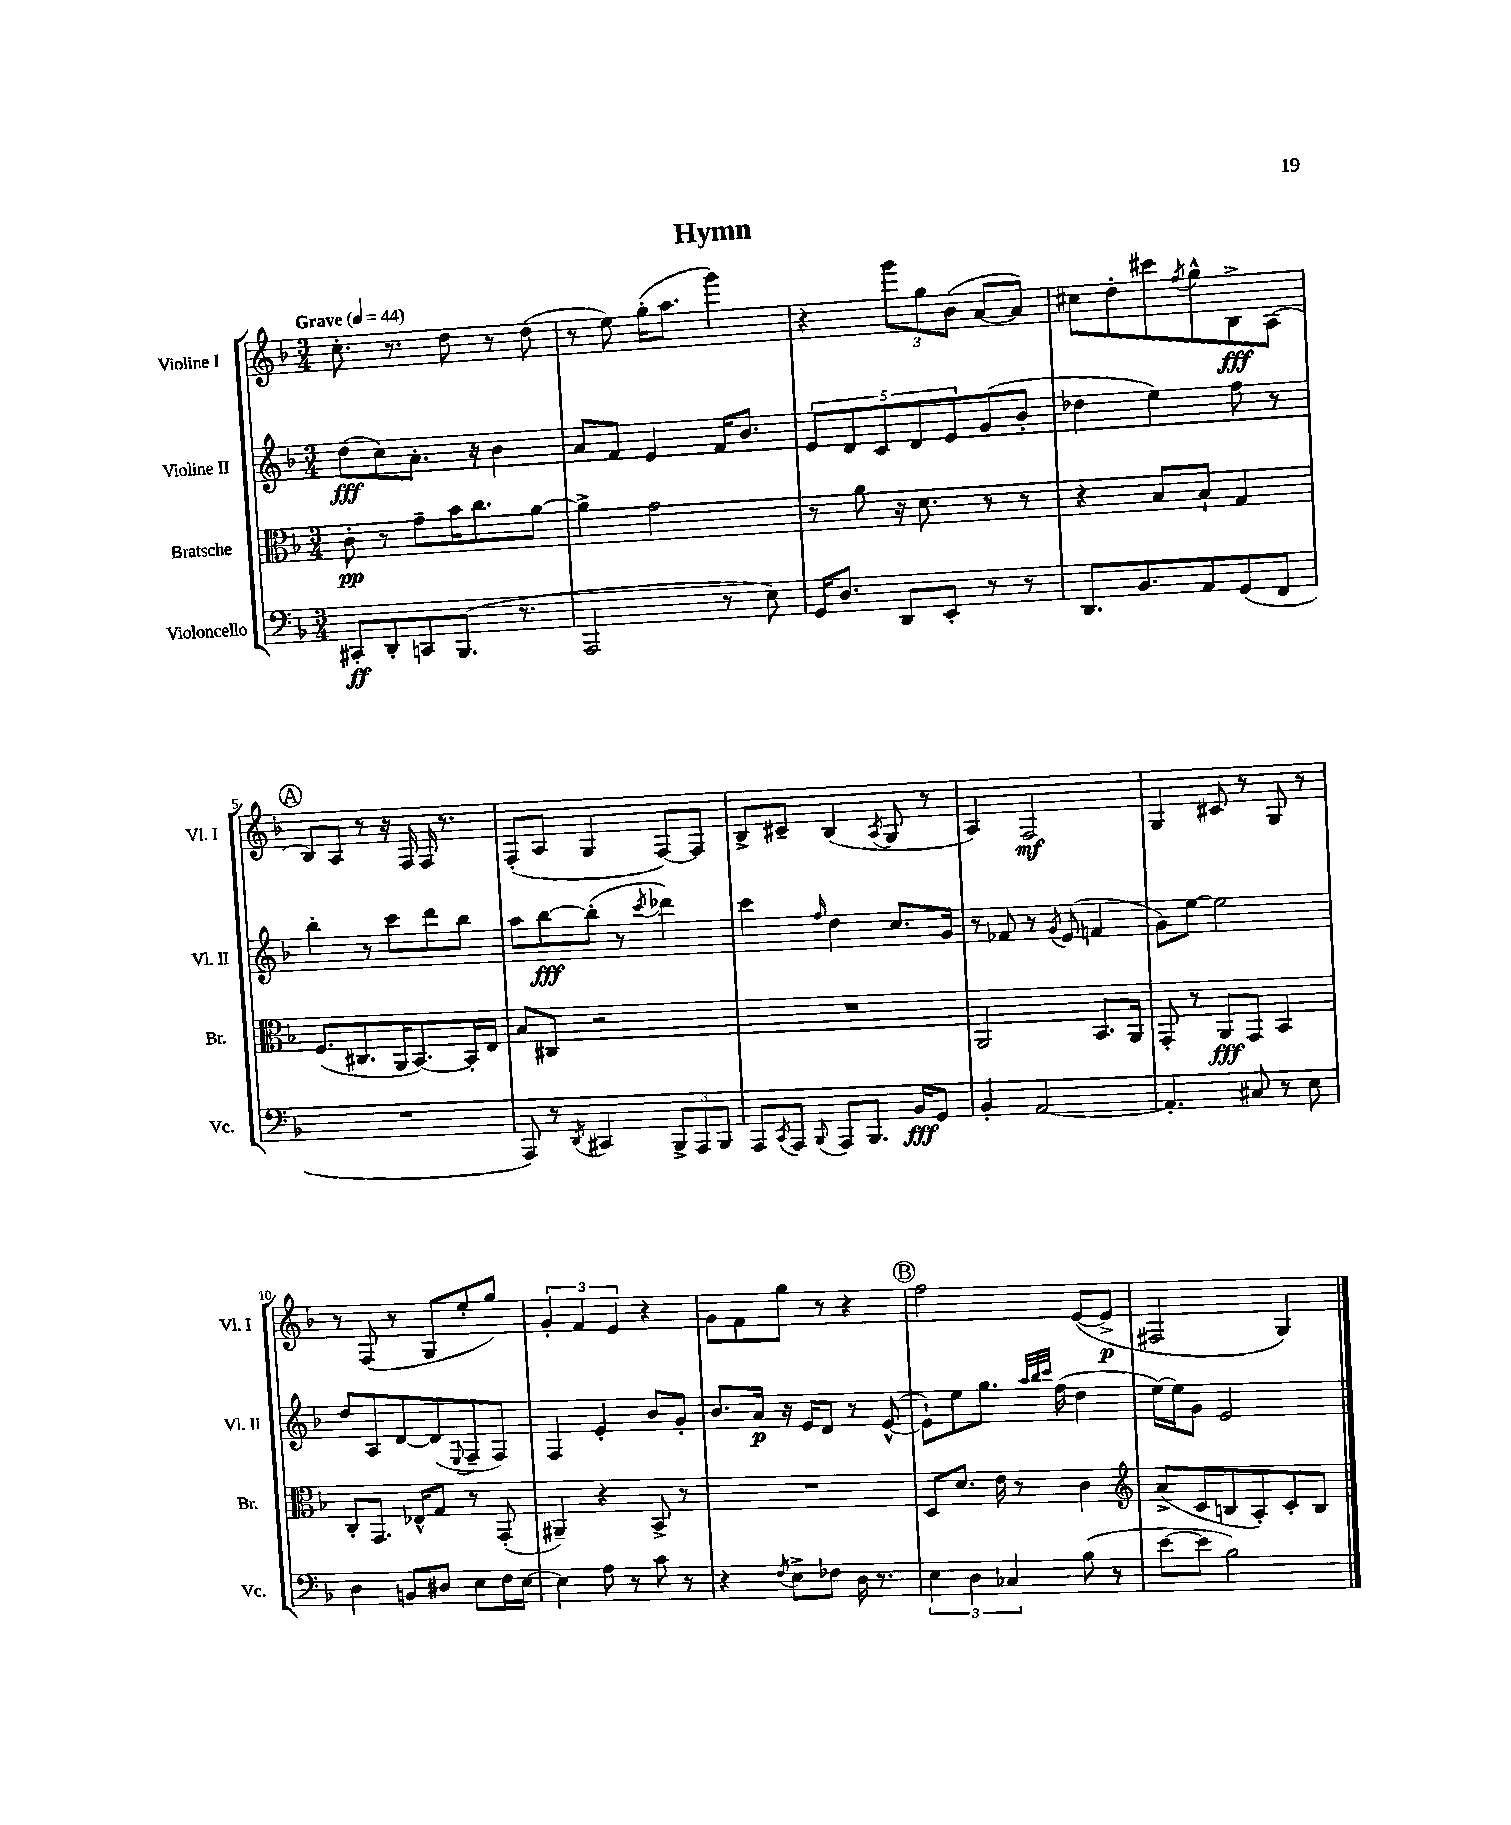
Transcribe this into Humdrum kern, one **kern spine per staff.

**kern	**kern	**kern	**kern
*staff4	*staff3	*staff2	*staff1
*clefF4	*clefC3	*clefG2	*clefG2
*k[b-]	*k[b-]	*k[b-]	*k[b-]
*M3/4	*M3/4	*M3/4	*M3/4
*MM44	*MM44	*MM44	*MM44
8CC#'	8c'	(8dd	8.cc'
8DD'	8r	8cc)	.
.	.	.	8.r
8CC	8g~	8.a'	.
(8.BBB-	16b-	.	8dd
.	8.cc	16r	.
.	.	4b-	8r
8.r	.	.	.
.	[8a	.	(8dd
=	=	=	=
2AAA	4a^]	8a	8r
.	.	8f	8ee)
.	2g	4e	(16gg'
.	.	.	8.aa
8r	.	16f	4ggg)
.	.	8.b-	.
8E)	.	.	.
=	=	=	=
16GG	8r	10e	4r
8.D	.	.	.
.	.	10d	.
.	8a	.	.
.	.	10c	.
8DD	16r	.	12ggg
.	.	10d	.
.	8.d	.	.
.	.	.	12gg
8EE'	.	.	.
.	.	10e	.
.	.	.	(12b-
8r	8r	(8g	[8a
8r	8r	8b-'	8a])
=	=	=	=
8.DD	4r	4dd-	8cc#
.	.	.	8dd'
8.BB-	.	.	.
.	8B-	4ee)	8ccc#
.	.	.	8qff
8AA	8B-`	.	8gg^^
(8GG	4G	8ff	8B-^
8FF	.	8r	(8A
=	=	=	=
2.r	(8.F	4bb-'	8B-)
.	.	.	8A
.	8.C#	.	.
.	.	8r	8r
.	16AA	8ccc	16r
.	[8.BB-)	.	16F
.	.	8ddd	16F
.	.	.	8.r
.	16BB-']	8bb-	.
.	16E	.	.
=	=	=	=
8AAA)	8B-	8aa	(8F'
8r	8C#	[8bb-	8A
8qDD	.	.	.
4CC#	2r	(8bb-']	4G
.	.	8r	.
.	.	8qccc	.
12BBB-^	.	4ddd-)	[8F)
12AAA	.	.	.
.	.	.	8F]
12BBB-	.	.	.
=	=	=	=
8AAA	2.r	4ccc	8B-^
8qCC	.	.	.
8AAA	.	.	8c#~
8qqBBB-	.	16qqff	.
8AAA	.	4dd	(4B-
8.BBB-	.	.	.
.	.	.	8qA
.	.	8.cc	8G
16BB-	.	.	.
8GG	.	.	8r
.	.	16g	.
=	=	=	=
4BB-'	2AA	8r	4A)
.	.	8f-	.
[2AA	.	8r	2F
.	.	8qg	.
.	.	(8e	.
.	8.BB-	4f	.
.	16AA	.	.
=	=	=	=
4.AA']	8GG'	8g)	4G
.	8r	[8ee	.
.	8AA	2ee]	8c#
8C#	8GG	.	8r
8r	4BB-	.	8G
8E	.	.	8r
=	=	=	=
4D	8C'	8dd	8r
.	8.GG	8A	(8F
8BB	.	[8d	8r
.	16E-^^	.	.
8D#	8G	(8d]	8G
.	.	8qqE	.
8E	8r	8F~	8ee'
16F	(8GG'	8F)	8gg)
[16E	.	.	.
=	=	=	=
4E]	4AA#~)	4F	6g'
.	.	.	6f
8A	4r	4e'	.
.	.	.	6e
8r	.	.	.
8c	8BB-^	8b-	4r
8r	8r	8g'	.
=	=	=	=
4r	2.r	8.b-	8g
.	.	.	8f
.	.	16a	.
8qF	.	.	.
8E^	.	16r	8gg
.	.	16e	.
8F-	.	8d	8r
16D	.	8r	4r
8.r	.	.	.
.	.	([8e^^	.
=	=	=	=
6E	8D	8e`])	2ff
.	8.d	8ee	.
6D	.	.	.
.	.	8.gg	.
.	16e	.	.
6C-	.	.	.
.	8r	.	.
.	.	32qqaa	.
.	.	32qqbb-	.
.	.	32qqccc	.
.	.	(16ff	.
(8B-	4c	4dd	([8e
8r	.	.	8e^]
=	=	=	=
*	*clefG2	*	*
[8e	(8a^	[16ee)	2F#
.	.	16ee]	.
8e]	8c	8g	.
2B-)	8B	2e	.
.	8A')	.	.
.	8c'	.	4G)
.	8B	.	.
==	==	==	==
*-	*-	*-	*-
